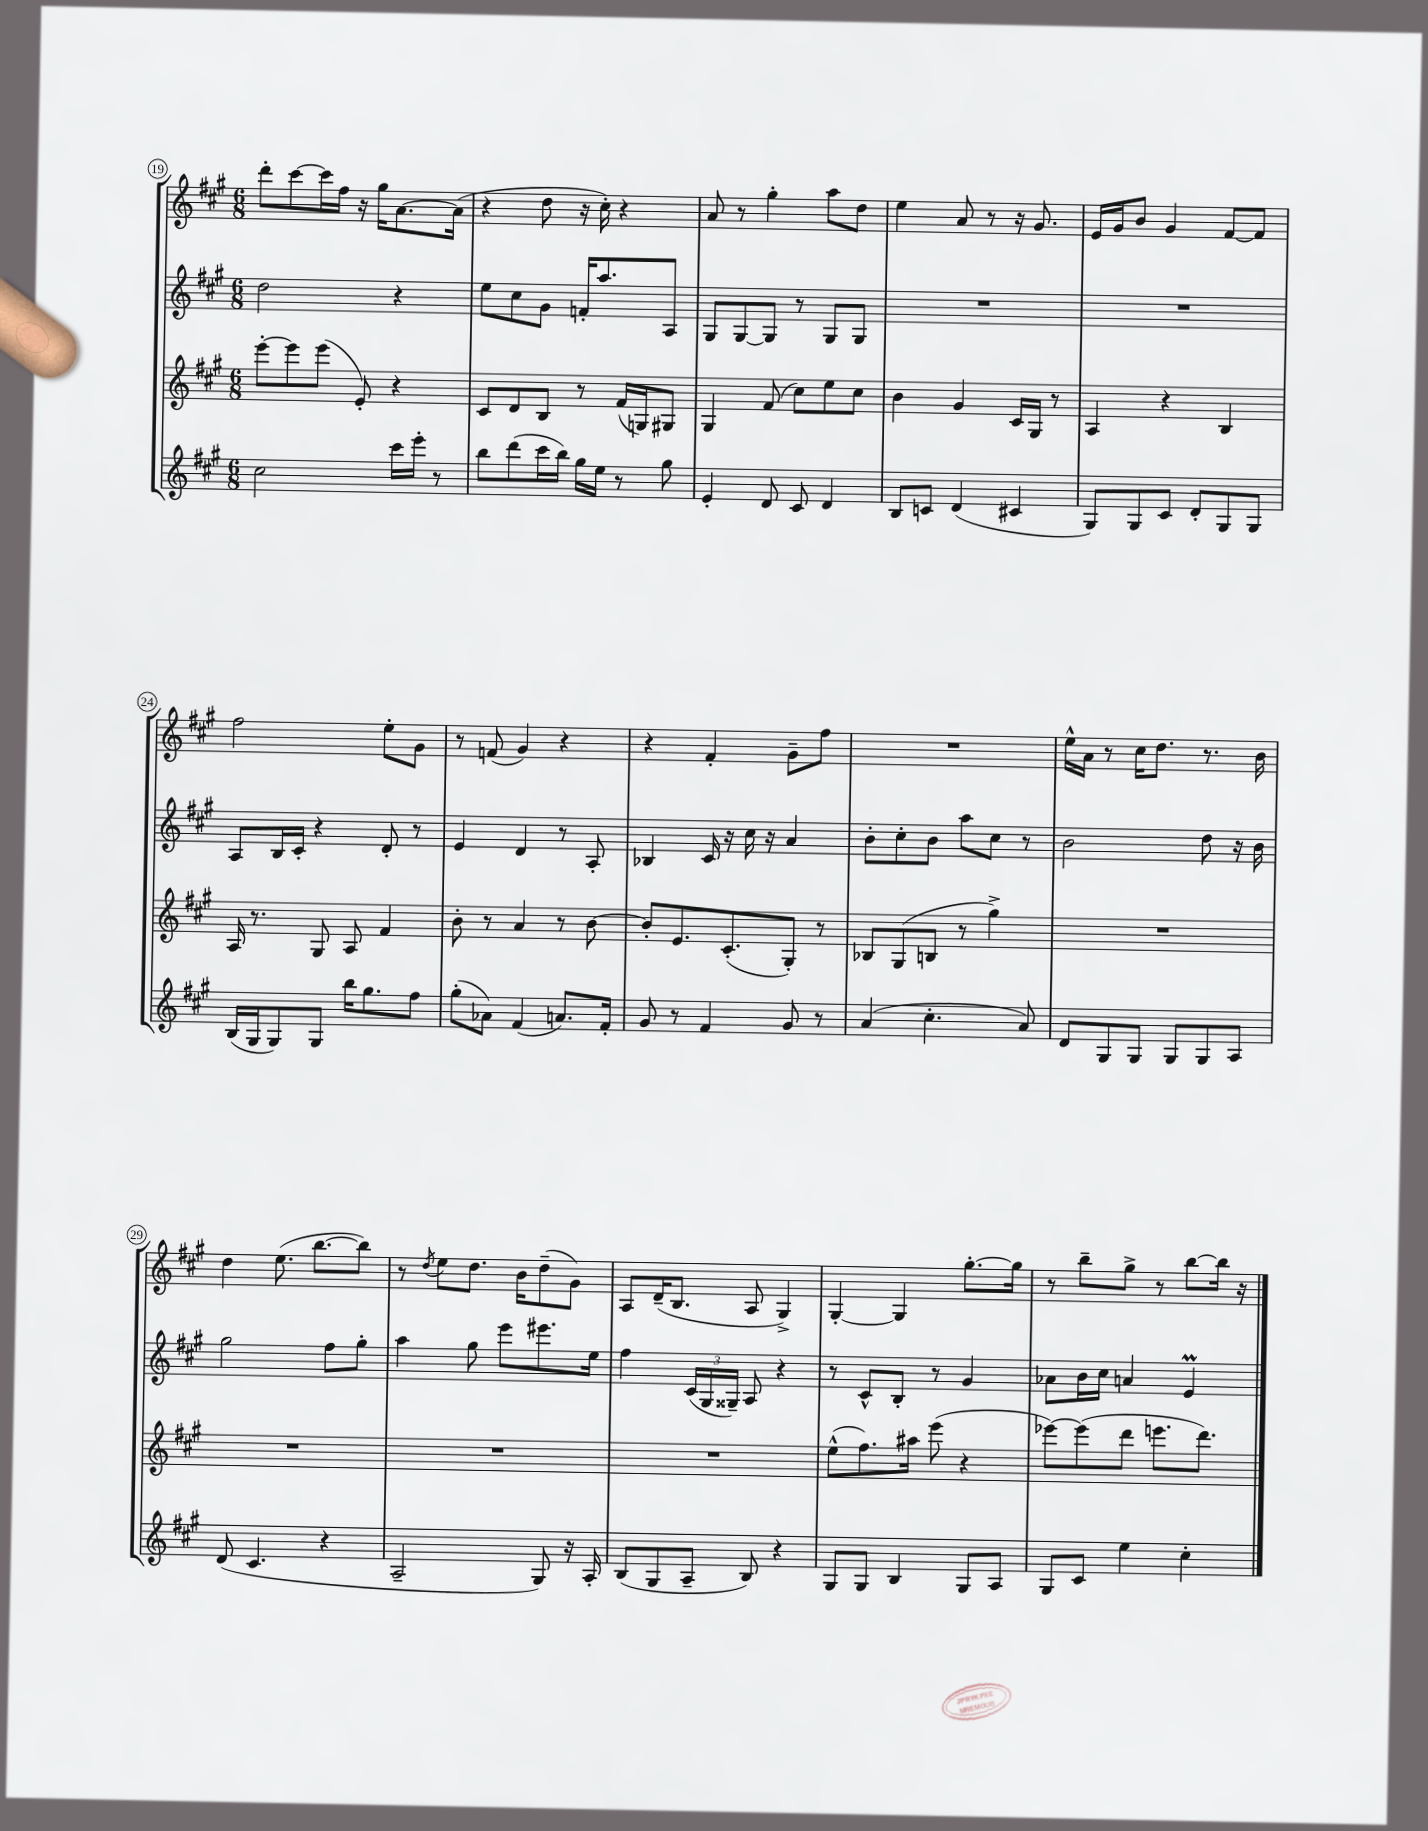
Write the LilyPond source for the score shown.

<<
\new StaffGroup <<
\new Staff = "s0" {
    \clef treble \key a \major \numericTimeSignature \time 6/8
    d'''8-. cis'''8~ cis'''16 fis''16 r16 gis''16 a'8.~ a'16( |
    r4 d''8 r16 cis''16-.) r4 |
    a'8 r8 gis''4-. a''8 d''8 |
    e''4 a'8 r8 r16 gis'8. |
    e'16 gis'16 b'8 gis'4 fis'8~ fis'8 |
    fis''2 e''8-. gis'8 |
    r8 f'8( gis'4) r4 |
    r4 fis'4-. gis'8-- fis''8 |
    R2. |
    e''16-^ a'16 r8 cis''16 d''8. r8. b'16 |
    d''4 e''8.( b''8.~ b''8) |
    r8 \acciaccatura { d''8 } e''8 d''8. b'16 d''8--( gis'8) |
    a8 d'16--( b8. a8 gis4->) |
    gis4~-. gis4 gis''8.~-. gis''16 |
    r8 b''8-- gis''8-> r8 b''8~ b''16 r16 \bar "|." |
}
\new Staff = "s1" {
    \clef treble \key a \major \numericTimeSignature \time 6/8
    d''2 r4 |
    e''8 cis''8 gis'8 f'16-. a''8. a8 |
    gis8 gis8~ gis8 r8 gis8 gis8 |
    R2. |
    R2. |
    a8 b16 cis'16-. r4 d'8-. r8 |
    e'4 d'4 r8 a8-. |
    bes4 cis'16 r16 cis''16 r16 a'4 |
    b'8-. cis''8-. b'8 a''8 cis''8 r8 |
    b'2 d''8 r16 b'16 |
    gis''2 fis''8 gis''8-. |
    a''4 gis''8 e'''8 eis'''8. e''16 |
    fis''4 \tuplet 3/2 { cis'16( gis16 gisis16--) } a8 r4 |
    r8 cis'8-^ b8-. r8 gis'4 |
    aes'8 b'16 cis''16 a'4 e'4\prall \bar "|." |
}
\new Staff = "s2" {
    \clef treble \key a \major \numericTimeSignature \time 6/8
    e'''8~-. e'''8 e'''8( e'8-.) r4 |
    cis'8 d'8 b8 r8 fis'16( g16) gis8 |
    gis4 fis'8( cis''8) e''8 cis''8 |
    b'4 gis'4 cis'16 gis16 r8 |
    a4 r4 b4 |
    a16 r8. gis8 a8 fis'4 |
    b'8-. r8 a'4 r8 b'8~ |
    b'8-. e'8. cis'8.-.( gis8-.) r8 |
    bes8 gis8( b8 r8 gis''4->) |
    R2. |
    R2. |
    R2. |
    R2. |
    e''8-^( fis''8.) ais''16 e'''8( r4 |
    ees'''8~) ees'''8( d'''8 e'''8. d'''8.) \bar "|." |
}
\new Staff = "s3" {
    \clef treble \key a \major \numericTimeSignature \time 6/8
    cis''2 cis'''16 e'''16-. r8 |
    b''8 d'''8( cis'''16 b''16) gis''16 e''16 r8 gis''8 |
    e'4-. d'8 cis'8 d'4 |
    b8 c'8 d'4( cis'4 |
    gis8) gis8 cis'8 d'8-. gis8 gis8 |
    b16( gis16 gis8) gis8 b''16 gis''8. fis''8 |
    gis''8-.( aes'8) fis'4( a'8.) fis'16-. |
    gis'8 r8 fis'4 gis'8 r8 |
    a'4( cis''4.-. a'8) |
    d'8 gis8 gis8 gis8 gis8 a8 |
    d'8( cis'4. r4 |
    a2-- gis8) r16 a16-. |
    b8( gis8 a8-- b8) r4 |
    gis8 gis8 b4 gis8 a8 |
    gis8 cis'8 e''4 cis''4-. \bar "|." |
}
>>
>>
\layout { \context { \Score currentBarNumber = #19 \override BarNumber.stencil = #(make-stencil-circler 0.1 0.3 ly:text-interface::print) } }
